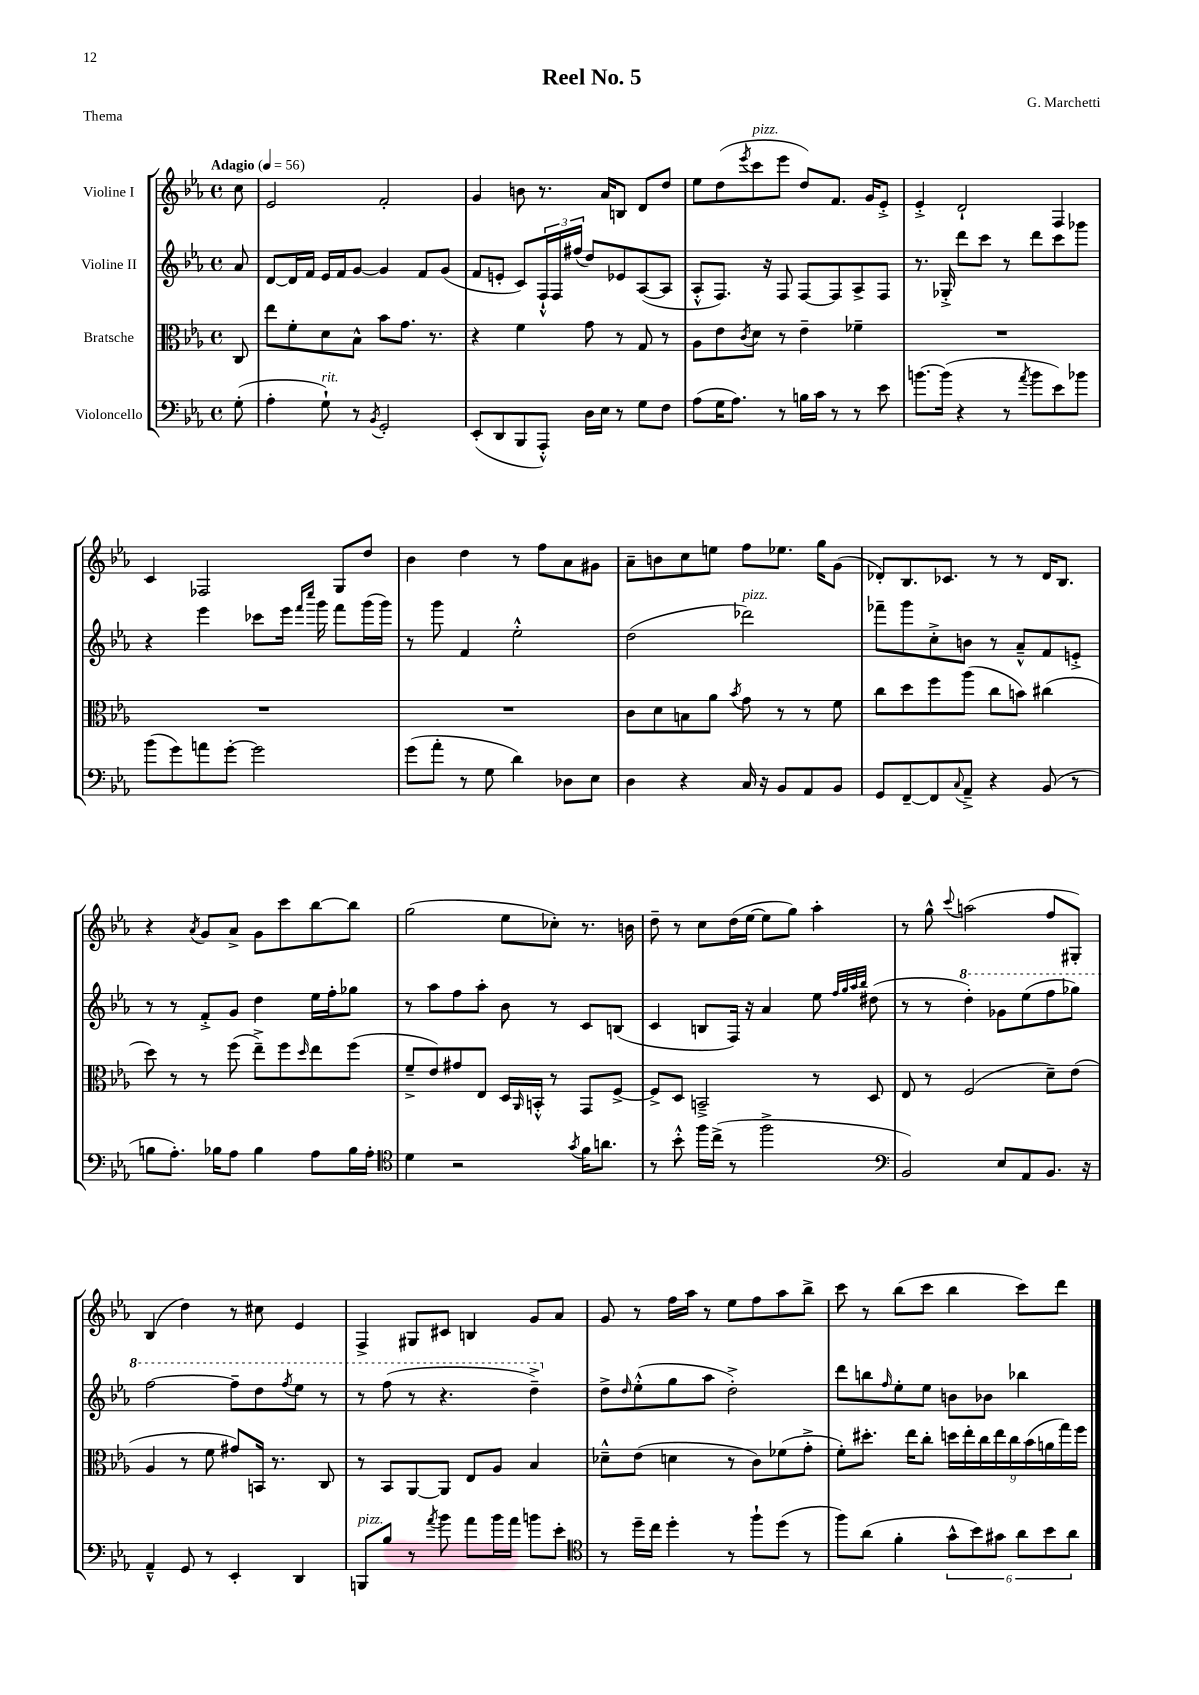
\header { title = "Reel No. 5" composer = "G. Marchetti" piece = "Thema" }
<<
\new StaffGroup <<
\new Staff = "s0" \with { instrumentName = "Violine I" } {
    \clef treble \key ees \major \defaultTimeSignature \time 4/4 \partial 8 \tempo "Adagio" 4 = 56
    c''8 |
    ees'2 f'2-. |
    g'4 b'8 r8. aes'16 b8 d'8 d''8 |
    ees''8 d''8( \acciaccatura { ees'''8 } c'''8^\markup { \italic "pizz." } ees'''8 d''8) f'8. g'16 ees'8-.-> |
    ees'4-.-> d'2-! f4 |
    c'4 fes2 g8 d''8 |
    bes'4 d''4 r8 f''8 aes'8 gis'8 |
    aes'8-- b'8 c''8 e''8 f''8 ees''8. g''16 g'8( |
    des'8-.) bes8. ces'8. r8 r8 des'16 bes8. |
    r4 \acciaccatura { aes'8 } g'8 aes'8-> g'8 c'''8 bes''8~ bes''8 |
    g''2( ees''8 ces''8-.) r8. b'16 |
    d''8-- r8 c''8 d''16( ees''16~ ees''8 g''8) aes''4-. |
    r8 g''8-^ \appoggiatura { c'''8 } a''2( f''8 gis8-.) |
    bes4( d''4) r8 cis''8 ees'4 |
    f4-> gis8 cis'8 b4 g'8 aes'8 |
    g'8 r8 f''16 aes''16 r8 ees''8 f''8 aes''8 bes''8-> |
    c'''8 r8 bes''8( c'''8 bes''4 c'''8) d'''8 \bar "|." |
}
\new Staff = "s1" \with { instrumentName = "Violine II" } {
    \clef treble \key ees \major \defaultTimeSignature \time 4/4 \partial 8
    aes'8 |
    d'8~ d'16 f'16 ees'16 f'16 g'8~ g'4 f'8 g'8( |
    f'8 e'8-. c'8) \tuplet 3/2 { f16-!-^ f16 fis''16( } d''8) ees'8 aes8~( aes8 |
    aes8-.-^ f8.) r16 f8 f8~ f8 aes8-> f8 |
    r8. ges16-.-> d'''8 c'''8 r8 d'''8 c'''8 ges'''8 |
    r4 ees'''4 ces'''8 ees'''16 \grace { f'''16 c''''16 } g'''16 f'''8 g'''16( g'''16) |
    r8 g'''8 f'4 ees''2-.-^ |
    d''2( des'''2^\markup { \italic "pizz." }) |
    fes'''8-- g'''8 c''8-.-> b'8 r8 aes'8---^ f'8 e'8-.-> |
    r8 r8 f'8-.-> g'8 d''4 ees''16 f''16-. ges''8 |
    r8 aes''8 f''8 aes''8-. bes'8 r8 c'8 b8( |
    c'4 b8 f16) r16 aes'4 ees''8 \grace { f''32 g''32 aes''32 bes''32 } dis''8( |
    r8 r8 \ottava #1 d'''4-.) ges''8 ees'''8( f'''8 ges'''8) |
    f'''2~ f'''8-- d'''8 \acciaccatura { f'''8 } ees'''8 r8 |
    r8 f'''8( r8 r4. d'''4--->) \ottava #0 |
    d''8-> \grace { d''16 } ees''8-.-^( g''8 aes''8 d''2-.->) |
    d'''8 b''8 \grace { f''16 } ees''8-. ees''8 b'8 bes'8 bes''4 \bar "|." |
}
\new Staff = "s2" \with { instrumentName = "Bratsche" } {
    \clef alto \key ees \major \defaultTimeSignature \time 4/4 \partial 8
    c8 |
    ees''8 f'8-. d'8 bes8-^ bes'8 g'8. r8. |
    r4 f'4 g'8 r8 g8 r8 |
    aes8 ees'8 \acciaccatura { c'8 } d'8 r8 ees'4-- fes'4-- |
    R1 |
    R1 |
    R1 |
    c'8 d'8 b8 aes'8 \acciaccatura { bes'8 } g'8 r8 r8 f'8 |
    c''8 d''8 f''8 aes''8( c''8 b'8) cis''4( |
    d''8) r8 r8 f''8( ees''8--->) f''8 \grace { d''16 } ees''8 f''8( |
    f'8---> ees'8) gis'8 ees8 d16 \grace { aes,16 } b,16-.-^ r8 g,8 f8~-> |
    f8-> d8 b,2---> r8 d8 |
    ees8 r8 f2( d'8--) ees'8( |
    aes4 r8 f'8 gis'8) b,16 r8. c8 |
    r8 bes,8 aes,8~ aes,8 ees8 aes8 bes4 |
    des'8---^ ees'8( d'4 r8 c'8) fes'8( g'8-.-> |
    f'8-.) dis''8.-. ees''16 c''8-. \tuplet 9/8 { d''16 ees''16-. c''16 ees''16 c''16 bes'16( a'16 g''16) f''16 } \bar "|." |
}
\new Staff = "s3" \with { instrumentName = "Violoncello" } {
    \clef bass \key ees \major \defaultTimeSignature \time 4/4 \partial 8
    g8-.( |
    aes4-. g8-!^\markup { \italic "rit." }) r8 \acciaccatura { bes,8 } g,2-. |
    ees,8-.( d,8 bes,,8 aes,,8-.-^) d16 ees16 r8 g8 f8 |
    aes8( g16 aes8.) r8 b16 c'16 r8 r8 ees'8 |
    b'8.~ b'16( r4 r8 \acciaccatura { aes'8 } b'8 ees'8) bes'8 |
    bes'8( g'8) a'8 g'8~-. g'2 |
    g'8( aes'8-. r8 g8 d'4) des8 ees8 |
    d4 r4 c16 r16 bes,8 aes,8 bes,8 |
    g,8 f,8~-- f,8 \appoggiatura { c8 } aes,8---> r4 bes,8( r8 |
    b8 aes8.-.) bes16 aes8 bes4 aes8 bes16 aes16-. |
    \clef tenor d'4 r2 \acciaccatura { g'8 } f'16 a'8. |
    r8 bes'8-.-^ f''16 c''16->( r8 f''2-> |
    \clef bass bes,2) ees8 aes,8 bes,8. r16 |
    aes,4---^ g,8 r8 ees,4-. d,4 |
    b,,8^\markup { \italic "pizz." } bes8 r8 \acciaccatura { aes'8 } bes'8 aes'8 bes'16 aes'16 b'8 ees'8-. |
    \clef tenor r8 d''16-- c''16 d''4-. r8 f''8-! d''8( r8 |
    f''8) aes'8( f'4-. \tuplet 6/4 { g'8-^ bes'8) gis'8 aes'8 bes'8 aes'8 } \bar "|." |
}
>>
>>
\layout { \context { \Score \remove "Bar_number_engraver" } }
